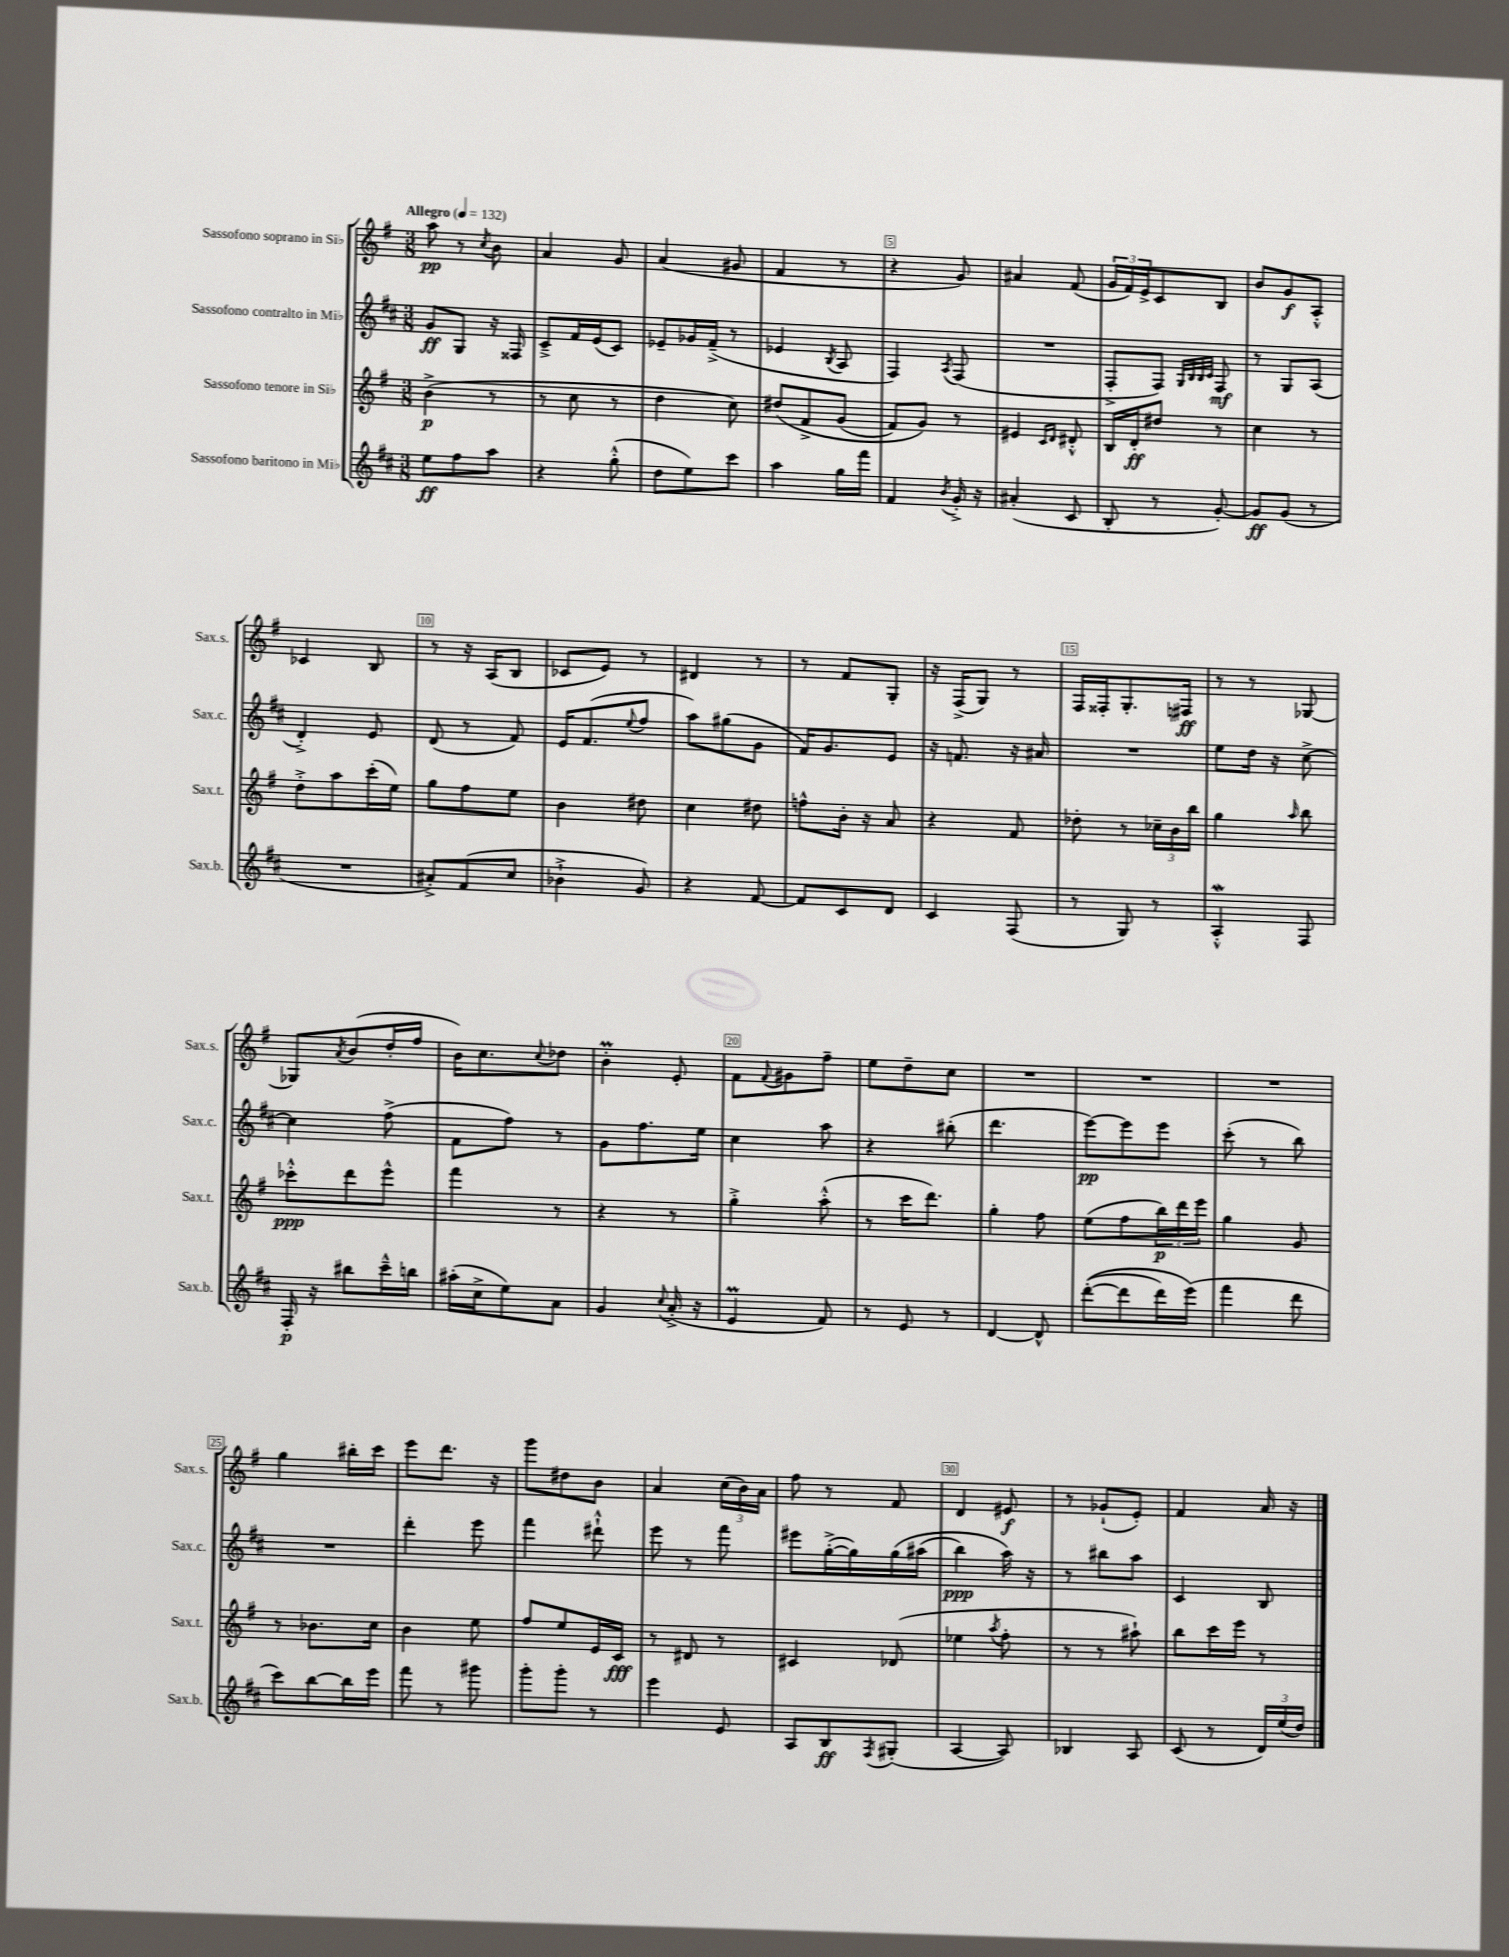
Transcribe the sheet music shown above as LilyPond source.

<<
\new StaffGroup <<
\new Staff = "s0" \with { instrumentName = "Sassofono soprano in Sib" shortInstrumentName = "Sax.s." } {
    \clef treble \key g \major \numericTimeSignature \time 3/8 \tempo "Allegro" 4 = 132
    a''8\pp r8 \acciaccatura { c''8 } b'8 |
    a'4 g'8 |
    a'4( gis'8 |
    fis'4 r8 |
    r4 g'8) |
    ais'4 fis'8( |
    \tuplet 3/2 { g'16 fis'16) e'16-> } c'8 b8 |
    b'8 g'8\f a8-.-^ |
    ces'4 b8 |
    r8 r16 a16( b8 |
    ces'8 e'8) r8 |
    dis'4 r8 |
    r8 fis'8 g8-. |
    r16 fis16->( g8) r8 |
    fis16 fisis16-. g8.-. fis16\ff |
    r8 r8 ges8~ |
    ges8 \acciaccatura { a'8 } b'8( d''16-. fis''16 |
    b'16) c''8. \appoggiatura { c''8 } des''8 |
    b'4-.\prall e'8-. |
    fis'8 \appoggiatura { fis'8 } gis'8 fis''8-- |
    e''8 d''8-- c''8 |
    R4. |
    R4. |
    R4. |
    g''4 bis''16-. c'''16 |
    e'''8 d'''8. r16 |
    g'''8 dis''8 b'8 |
    a'4 \tuplet 3/2 { c''16( b'16) a'16 } |
    fis''8 r8 fis'8 |
    d'4 eis'8\f |
    r8 ges'8-!( e'8-.) |
    fis'4 a'16 r16 \bar "|." |
}
\new Staff = "s1" \with { instrumentName = "Sassofono contralto in Mib" shortInstrumentName = "Sax.c." } {
    \clef treble \key d \major \numericTimeSignature \time 3/8
    g'8\ff g8 r16 fisis16 |
    cis'8---> fis'16 e'16( cis'8) |
    ees'8-- ges'16 fis'16--->( r8 |
    ees'4 \acciaccatura { b8 } a8 |
    fis4) \acciaccatura { a8 } fis8( |
    R4. |
    fis8-.-> fis8) \grace { g32 b32 b32 cis'32 } fis8\mf |
    r8 g8 a8( |
    d'4-.->) e'8 |
    d'8( r8 fis'8) |
    e'16 fis'8.( \appoggiatura { e''8 } fis''8 |
    a''8) gis''8( g'8 |
    fis'16) g'8. e'8 |
    r16 f'8. r16 ais'16 |
    R4. |
    e''8 d''16 r16 cis''8~-> |
    cis''4 fis''8->( |
    fis'8 fis''8) r8 |
    g'8 fis''8. e''16 |
    cis''4 a''8 |
    r4 bis''8-.( |
    d'''4. |
    e'''8~\pp) e'''8 e'''8 |
    cis'''8-.( r8 b''8) |
    R4. |
    d'''4-. e'''8 |
    fis'''4 dis'''8-!-^ |
    e'''8 r8 fis'''8 |
    eis'''8 g''16~-.->( g''16) g''16\( ais''16( |
    b''4\ppp) a''16\) r16 |
    r8 bis''8 a''8 |
    cis'4 b8 \bar "|." |
}
\new Staff = "s2" \with { instrumentName = "Sassofono tenore in Sib" shortInstrumentName = "Sax.t." } {
    \clef treble \key g \major \numericTimeSignature \time 3/8
    b'4->\p( r8 |
    r8 c''8 r8 |
    d''4 c''8) |
    dis''8\( fis'8-> g'8( |
    fis'8) g'8\) r8 |
    eis'4 \grace { c'16 d'16 } dis'8-.-^ |
    b16 d'16-.\ff dis''8 r8 |
    c''4 r8 |
    d''8-.-> a''8 c'''16-.( e''16) |
    g''8 fis''8 e''8 |
    b'4 dis''8 |
    c''4 dis''8 |
    f''8-^ b'16-. r16 a'8 |
    r4 fis'8 |
    des''8-. r8 \tuplet 3/2 { ces''16-- b'16 b''16 } |
    g''4 \grace { a''16 } b''8 |
    ces'''8-.-^\ppp d'''8 e'''8-^ |
    fis'''4 r8 |
    r4 r8 |
    g''4-.-> a''8-.-^( |
    r8 c'''16 d'''8.) |
    g''4-. fis''8 |
    e''8( fis''8 \tuplet 3/2 { b''16\p) d'''16 e'''16 } |
    g''4 g'8 |
    r8 bes'8. c''16 |
    b'4 e''8 |
    fis''8 e''8 e'16 c'16\fff |
    r8 dis'8 r8 |
    cis'4 des'8( |
    ees''4 \acciaccatura { a''8 } fis''8-. |
    r8 r8 ais''8-!) |
    b''8 c'''16 e'''16 r8 \bar "|." |
}
\new Staff = "s3" \with { instrumentName = "Sassofono baritono in Mib" shortInstrumentName = "Sax.b." } {
    \clef treble \key d \major \numericTimeSignature \time 3/8
    e''8\ff fis''8 a''8 |
    r4 g''8-.-^( |
    d''8 e''8) cis'''8 |
    a''4 g''16 fis'''16 |
    fis'4 \acciaccatura { b'8 } g'16-.-> r16 |
    ais'4-.( cis'8 |
    b8-. r8 g'8~-.) |
    g'8\ff g'8( r8 |
    R4. |
    ais'8-.->) fis'8( cis''8 |
    bes'4-!-> g'8) |
    r4 fis'8~ |
    fis'8 cis'8 d'8 |
    cis'4 fis8( |
    r8 g8) r8 |
    a4-.-^\mordent fis8 |
    fis16-.\p r16 bis''8 cis'''16---^ b''16 |
    ais''16-.( cis''16-> e''8) a'8 |
    g'4 \appoggiatura { cis''8 } a'16-.->( r16 |
    e'4\prall fis'8) |
    r8 e'8 r8 |
    d'4~ d'8-^ |
    d'''8~-.(\( d'''8 d'''16) e'''16(\) |
    fis'''4 d'''8 |
    cis'''8) b''8~ b''16 e'''16 |
    fis'''8 r8 gis'''8 |
    g'''8-. g'''8-. r8 |
    e'''4 e'8 |
    a8 b8\ff \acciaccatura { fis8 } gis8-.( |
    a4~ a8) |
    bes4 a8 |
    cis'8( r8 \tuplet 3/2 { d'16) e''16( d''16) } \bar "|." |
}
>>
>>
\layout { \context { \Score \override BarNumber.break-visibility = ##(#f #t #t) barNumberVisibility = #(every-nth-bar-number-visible 5) \override BarNumber.stencil = #(make-stencil-boxer 0.1 0.3 ly:text-interface::print) } }
